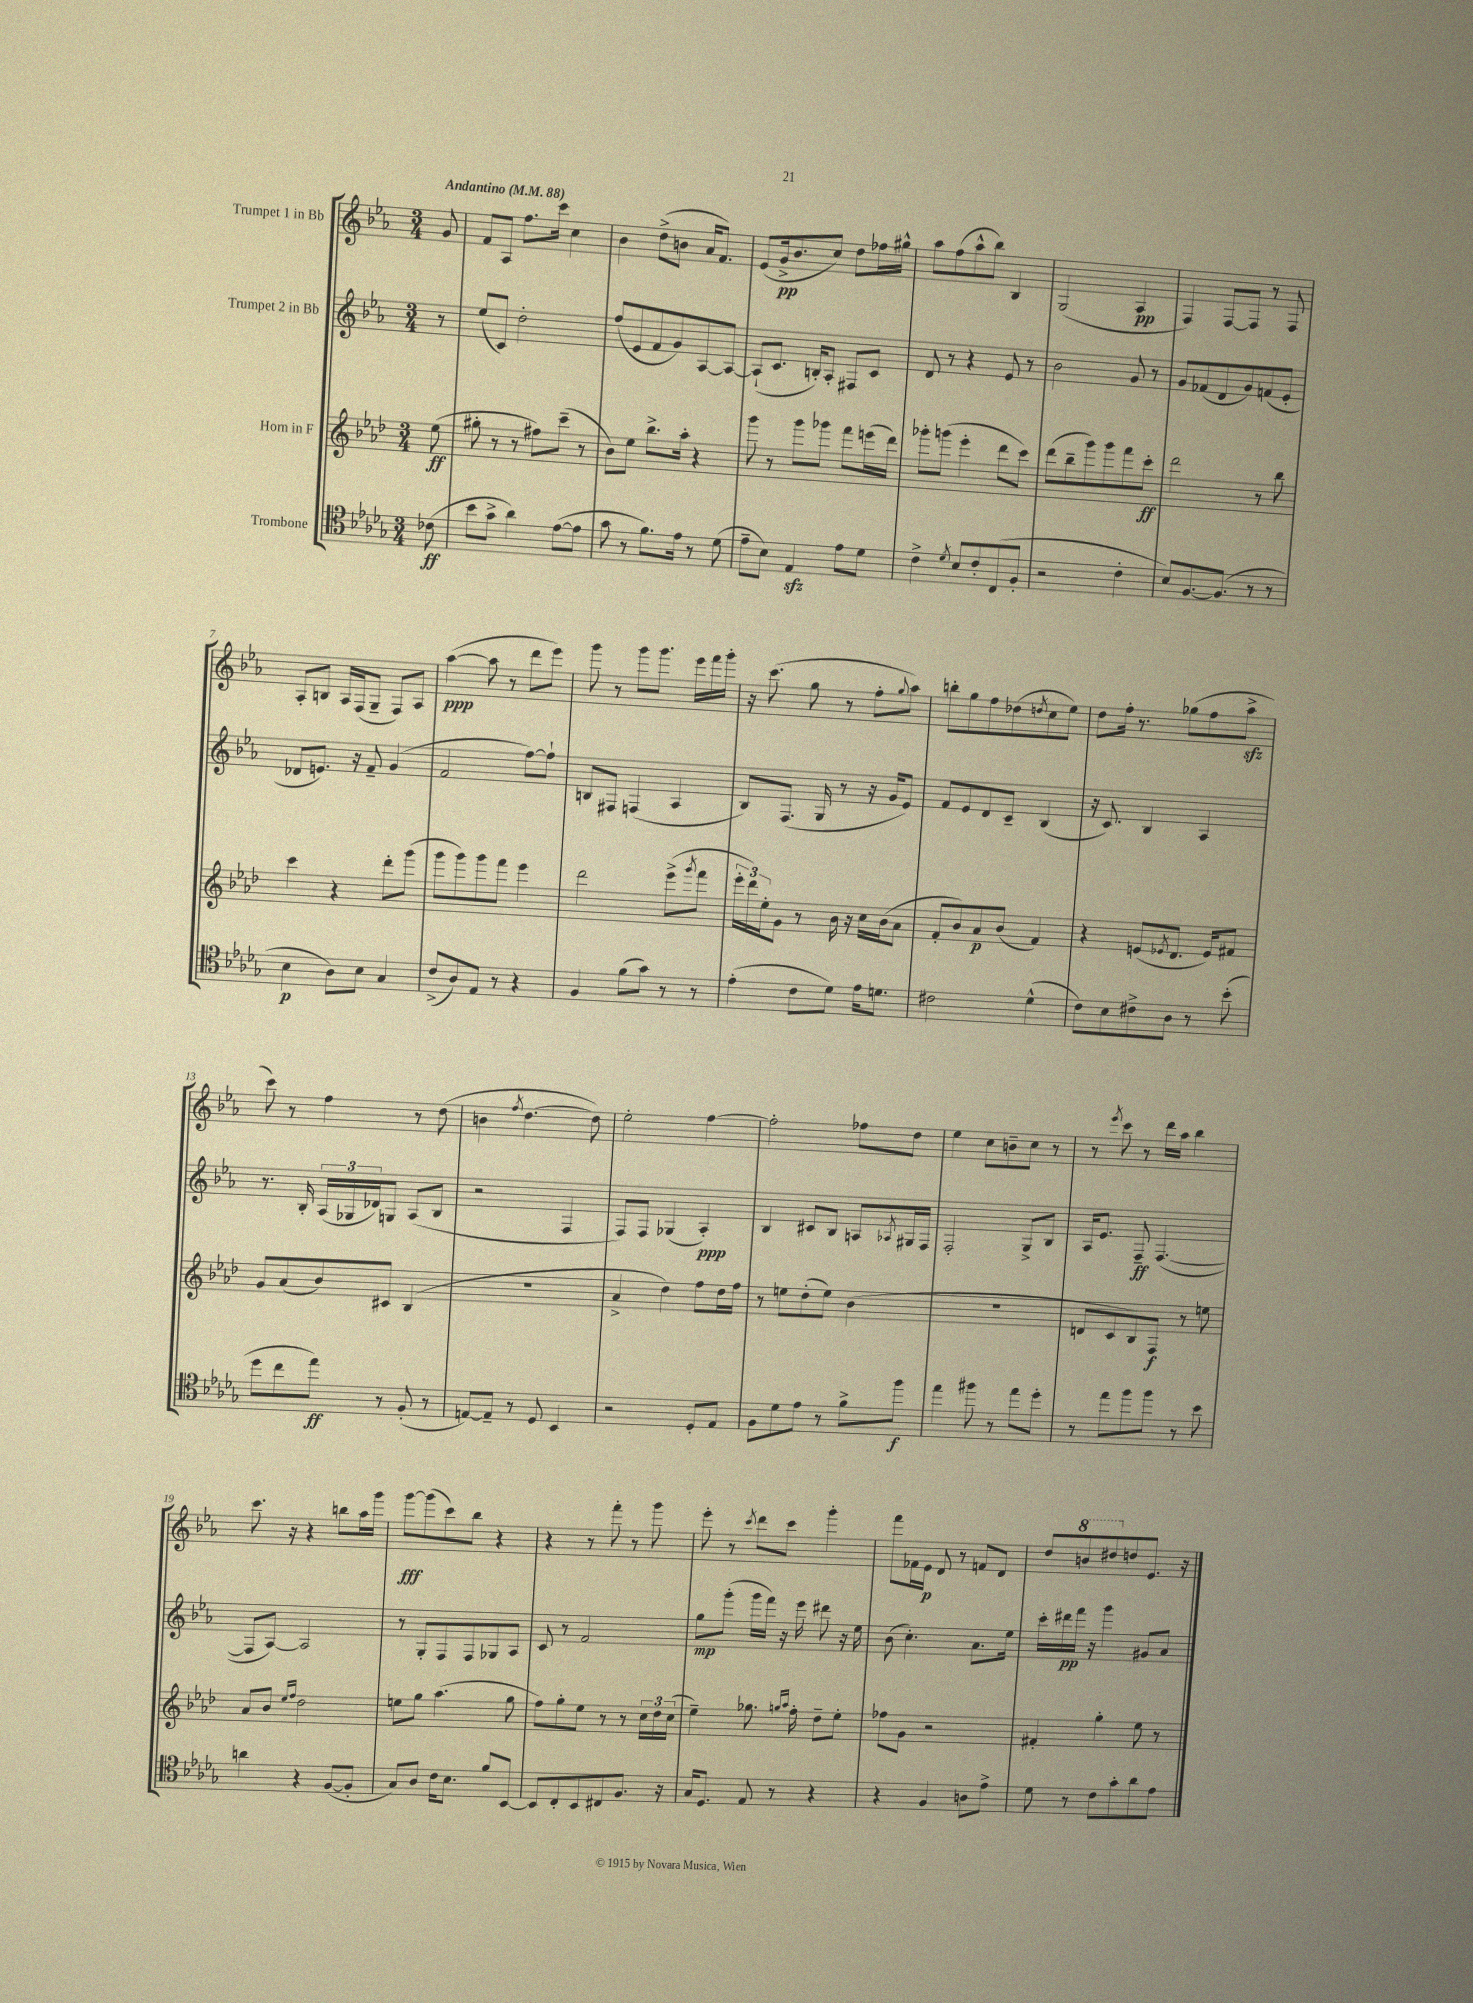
<<
\new StaffGroup <<
\new Staff = "s0" \with { instrumentName = "Trumpet 1 in Bb" } {
    \clef treble \key ees \major \numericTimeSignature \time 3/4 \partial 8 \tempo "Andantino" 4 = 88
    g'8 |
    f'8 aes8 f''8. c'''16 c''4 |
    bes'4 d''8->( b'8 aes'16 f'8.) |
    ees'8( g'16->\pp bes'8. c''8) d''8 fes''16 gis''16-^ |
    aes''8 f''8( aes''8-^ bes''8) bes4 |
    g2( aes4\pp |
    f4) f8~ f8 r8 f8 |
    aes8-. b8 aes16 f16( g8-- f8) aes8 |
    aes''4~\ppp( aes''8 r8 d'''8 ees'''8) |
    g'''8 r8 g'''8 g'''8. ees'''16 f'''16 g'''16-. |
    r16 c'''8.( g''8 r8 f''8-. \appoggiatura { g''8 } aes''8) |
    b''8-. g''8 f''8 des''8( \acciaccatura { d''8 } c''8 ees''8) |
    d''8 f''16-. r8. ges''8( f''8 aes''8->\sfz |
    c'''8) r8 f''4 r8 d''8( |
    b'4 \acciaccatura { f''8 } d''4.~ d''8) |
    ees''2-. f''4~ |
    f''2-. fes''8 d''8 |
    ees''4 c''8 b'8-- c''8 r8 |
    r8 \acciaccatura { ees'''8 } c'''8 r8 d'''16 aes''16 bes''4 |
    c'''8. r16 r4 b''8 aes''16 g'''16 |
    g'''8~\fff g'''8( c'''8) bes''8 r4 |
    r4 r8 f'''8-. r8 g'''8 |
    ees'''8-. r8 \acciaccatura { c'''8 } d'''8 c'''8 g'''4-. |
    f'''8 fes'16 ees'16\p d'8 r8 f'8 d'8 |
    d''8 \ottava #1 b''8 dis'''8 \ottava #0 d''!8 ees'8. r16 \bar "|." |
}
\new Staff = "s1" \with { instrumentName = "Trumpet 2 in Bb" } {
    \clef treble \key ees \major \numericTimeSignature \time 3/4 \partial 8
    r8 |
    ees''8( c'8) d''2-. |
    f''8( ees'8 f'8 g'8) aes8~ aes8~ |
    aes8-!( c'8. b16-.) aes8-. fis8 c'8 |
    d'8 r8 r4 ees'8 r8 |
    bes'2 g'8 r8 |
    g'8 fes'8( d'8 g'8) f'8( ees'8-. |
    des'8 e'8.) r16 f'8-- g'4( |
    f'2 f''8~) f''8-! |
    b8 fis8 f4( aes4 |
    bes8) f8.( g16 r8 r16 g'16 ees'8) |
    f'8 ees'8 d'8 c'8-- bes4( |
    r16 c'8.) bes4 aes4 |
    r8. bes16-. \tuplet 3/2 { aes16( ges16 des'16) } g8 aes8( bes8 |
    r2 f4 |
    f8) f8 ges4( aes4-.\ppp) |
    bes4 cis'8 bes8 a8 \acciaccatura { aes8 } gis16 f16 |
    f2-. g8-> bes8 |
    aes16 ees'8. f8--\ff f4.~( |
    f8 aes8~) aes2 |
    r8 g8-. f8 f8 ges8 aes8 |
    c'8 r8 f'2 |
    g''8\mp g'''8-.( g'''16 f'''16) r16 ees'''16 dis'''8 r16 ees''16 |
    bes'8( c''4.-.) aes'8. ees''16 |
    c'''16-. dis'''16\pp f'''16 r16 g'''4 gis'8 aes'8 \bar "|." |
}
\new Staff = "s2" \with { instrumentName = "Horn in F" } {
    \clef treble \key aes \major \numericTimeSignature \time 3/4 \partial 8
    ees''8\ff( |
    gis''8-. r8 r8 fis''8) c'''8--( r8 |
    bes'8) ees''8 bes''8.-> aes''16-. r4 |
    g'''8 r8 g'''8 ges'''8 f'''8 e'''16( des'''16) |
    ges'''8-. g'''8( ees'''4-. des'''8 c'''8) |
    des'''8( bes''8-- g'''8) g'''8 f'''8 c'''8-.\ff |
    des'''2 r8 bes''8 |
    c'''4 r4 des'''8-. g'''8( |
    g'''8 g'''8) g'''8 f'''8 ees'''4 |
    des'''2 ees'''8->( \acciaccatura { g'''8 } f'''8 |
    \tuplet 3/2 { ees'''16-. des'''16) ees''16-. } g'8 r8 bes'16 r16 c''16 bes'16( aes'8 |
    f'8-. bes'8) aes'8\p bes'8( f'4) |
    r4 e'8( \acciaccatura { ees'8 } des'8. ees'16) fis'8 |
    g'8 aes'8( bes'8) cis'8 bes4( |
    R2. |
    aes'4-> des''4) f''8 des''16 f''16 |
    r8 e''8 des''8-.( e''8) bes'4( |
    R2. |
    d'8 c'8 bes8) f8\f r8 e''8 |
    aes'8 bes'8 \grace { ees''16 f''16 } des''2 |
    e''8 g''8 aes''4.( g''8 |
    f''8) g''8-. ees''8 r8 r8 \tuplet 3/2 { c''16 des''16 c''16( } |
    ees''4--) ges''8. \grace { g''16 aes''16 } f''16-. des''8-- ees''8-. |
    fes''8 g'8 r2 |
    fis'4-. g''4-. ees''8 r8 \bar "|." |
}
\new Staff = "s3" \with { instrumentName = "Trombone" } {
    \clef tenor \key des \major \numericTimeSignature \time 3/4 \partial 8
    ces'8\ff( |
    bes'8 ges'8-> aes'4) ees'8~( ees'8 |
    ges'8 r8 f'8.) ees'16 r8 des'8( |
    ees'8-- bes8) ees4\sfz ees'8 des'8 |
    c'4-> \acciaccatura { des'8 } bes8 c'8-. c8( f8-. |
    r2 c'4-. |
    bes8) f8.~ f8.( r8 r8 |
    bes4\p aes8) bes8 ges4 |
    c'8->( aes8) ees8 r8 r4 |
    f4 f'8( ges'8) r8 r8 |
    ees'4-.( c'8 des'8) ees'16 d'8. |
    cis'2 des'4-^( |
    c'8) bes8 cis'8-> aes8 r8 bes'8-.( |
    des''8 c''8 ees''8\ff) r8 f8-.( r8 |
    e8~) e8-- r8 des8 bes,4 |
    r2 des8-. ees8 |
    f8 des'8 ees'8 r8 f'8-> f''8\f |
    ees''4 fis''8 r8 ees''8 des''8-. |
    r8 ees''8 f''8 f''8 r8 bes'8 |
    a'4 r4 f8~( f8-. |
    ges8) aes8 c'16 bes8. f'8 bes,8~ |
    bes,8 c8-. bes,8 cis8 f8. r16 |
    ges16 des8. ees8 r8 r4 |
    r4 f4 a8 ees'8-> |
    des'8 r8 c'8 ges'8-. aes'8 ees'8 \bar "|." |
}
>>
>>
